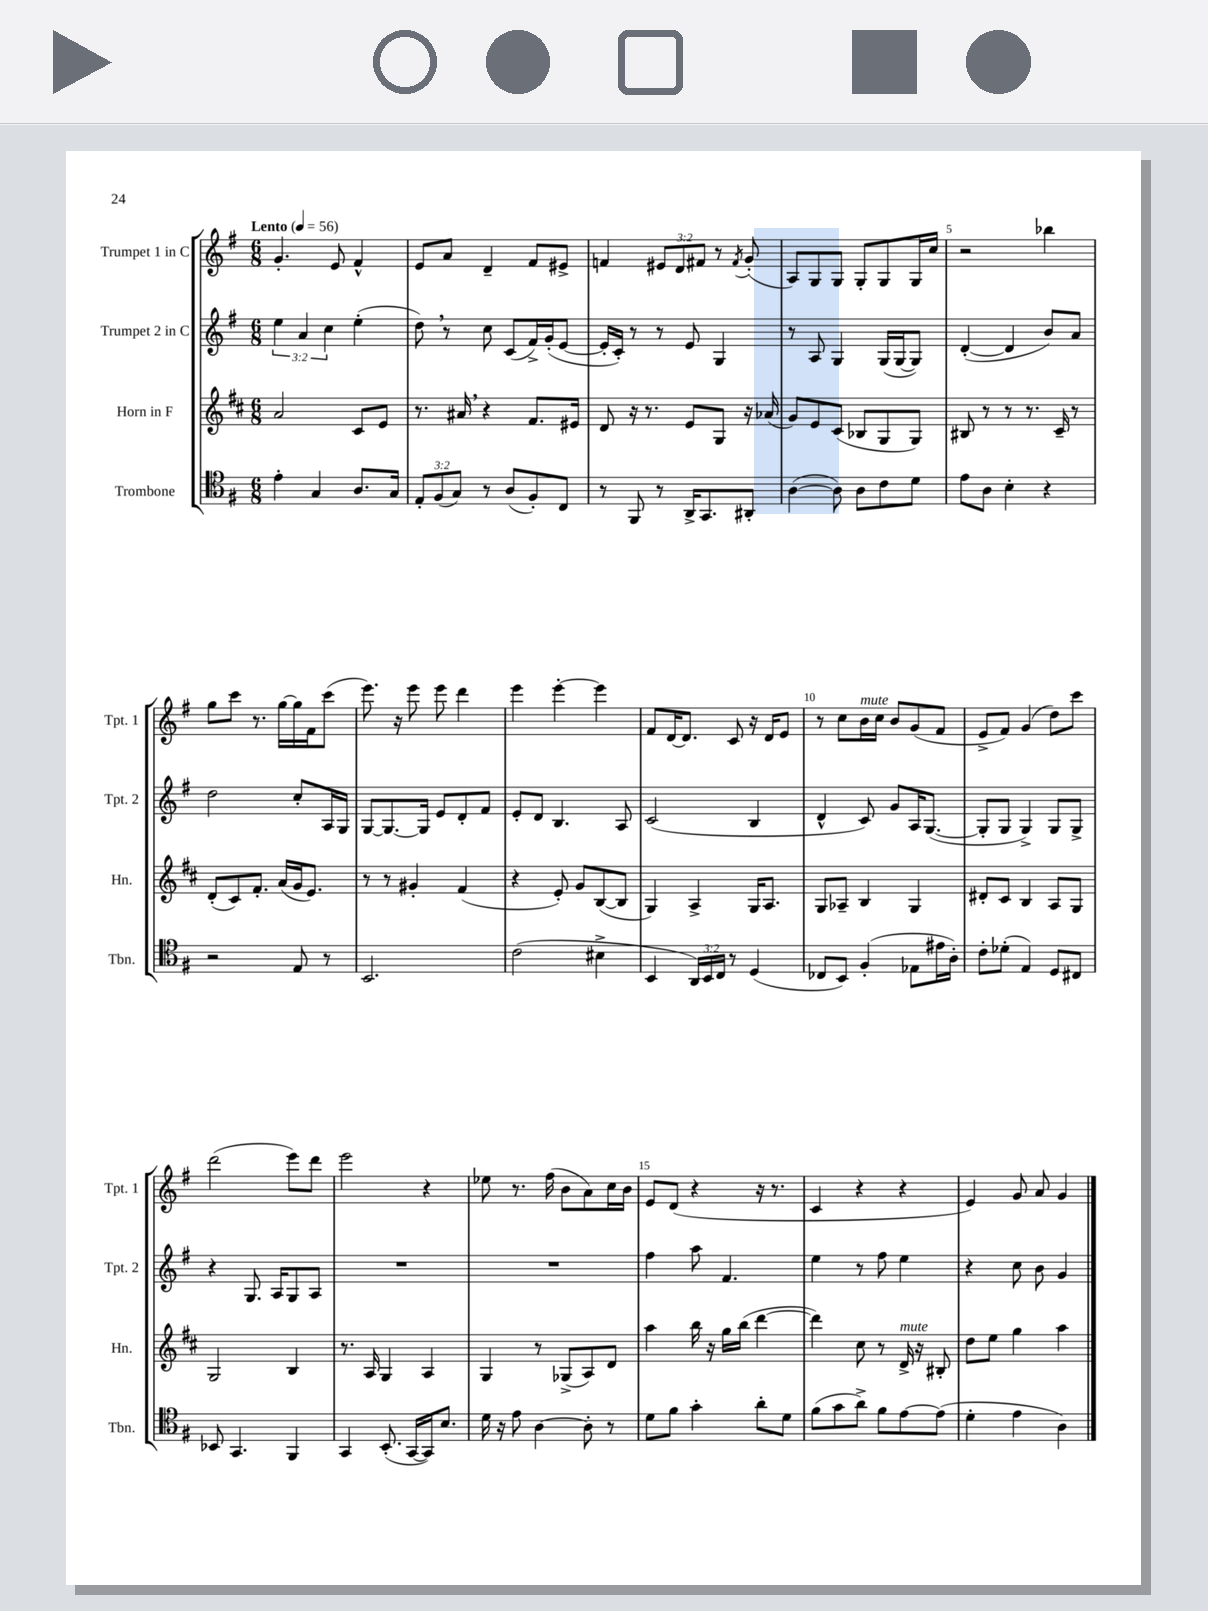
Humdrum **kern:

**kern	**kern	**kern	**kern
*staff4	*staff3	*staff2	*staff1
*clefC4	*clefG2	*clefG2	*clefG2
*k[f#]	*k[f#c#]	*k[f#]	*k[f#]
*M6/8	*M6/8	*M6/8	*M6/8
*MM56	*MM56	*MM56	*MM56
4e'\	2a/	6ee\	4.g'/
.	.	6a/	.
4G/	.	.	.
.	.	6cc\	.
.	.	.	8e/
8.A/L	8c#/L	(4ee'\	4f#^^/
.	8e/J	.	.
16G/Jk	.	.	.
=	=	=	=
12E'/L	8.r	8dd\)	8e/L
(12F#/	.	.	.
.	.	8r	8a/J
12G/J)	.	.	.
.	16a#/	.	.
8r	4r	8cc\	4d~/
(8A/L	.	(8c/L	.
8F#'/)	8.f#/L	16f#^/L)	8f#/L
.	.	(16g'/J	.
8C/J	.	[8e/J	8e#^/J
.	16e#/Jk	.	.
=	=	=	=
8r	8d/	16e'/]LL	4f/
.	.	16c'/JJ)	.
8FF#/	16r	8r	.
.	8.r	.	.
8r	.	8r	12e#/L
.	.	.	12d/
16AA^/LK	8e/L	8e/	.
.	.	.	12f#/J
8.GG/	.	.	.
.	8G/J	4G/	8r
.	.	.	8qf#/
8AA#'/J	16r	.	(8g'/
.	(16a-/	.	.
=	=	=	=
([4A\	8g/L)	8r	8A/L)
.	8e/	8A/	8G/
8A\])	(8c#/J	4G/	8G/J
8A\L	8B-/L	.	8G'/L
8c\	8G/	(16G/LL	8G/
.	.	[16G/J	.
8d\J	8G/J)	8G/]J)	16G/L
.	.	.	16cc/JJ
=	=	=	=
8e\L	8B#/	([4d'/	2r
8A\J	8r	.	.
4B'\	8r	4d/]	.
.	8.r	.	.
4r	.	8b/L)	4bb-\
.	16c#~/	.	.
.	8r	8a/J	.
=	=	=	=
2r	(8d'/L	2dd\	8gg\L
.	8c#/)	.	8ccc\J
.	8.f#'/J	.	8.r
.	(16a/LL	.	[16gg\LL
8E/	16g/J	8cc'/L	16gg\]
.	8.e/J)	.	16f#\J
8r	.	16A/L	(8ccc\J
.	.	16G/JJ	.
=	=	=	=
2.BB/	8r	[8G/L	8.eee\)
.	8r	8.G/_	.
.	.	.	16r
.	4g#'/	.	8eee\
.	.	16G/]Jk	.
.	.	8e/L	8eee\
.	(4f#/	8d'/	4ddd\
.	.	8f#/J	.
=	=	=	=
(2c\	4r	8e'/L	4eee\
.	.	8d/J	.
.	8e'/)	4.B/	[4eee'\
.	8g/L	.	.
4B#^\	([8B/	.	4eee\]
.	8B/]J	8A/	.
=	=	=	=
4BB/	4G/)	(2c/	8f#/L
.	.	.	[16d/K
.	.	.	8.d/]J
24AA/LL)	4A^/	.	.
24BB/	.	.	.
24C/JJ	.	.	.
8r	.	.	8c/
(4D/	16G/LK	4B/	16r
.	8.A/J	.	16d/LK
.	.	.	8e/J
=	=	=	=
8C-/L	8G/L	4d^^/	8r
8BB/J)	8A-~/J	.	8cc\L
(4F#'/	4B/	8c/)	16b\L
.	.	.	16cc\JJ
.	.	8g/L	8b/L
8E-\L	4G/	16A/K	(8g/
.	.	([8.G/J	.
16e#\L	.	.	8f#/J
16A'\JJ)	.	.	.
=	=	=	=
8c'\L	8d#'/L	8G'/]L	8e^/L
(8d-'\J	8c#/J	8G/J	8f#/J)
4E/)	4B/	4G^/)	(4g/
8D/L	8A/L	8G/L	8dd\L)
8C#/J	8G/J	8G^/J	8ccc\J
=	=	=	=
8BB-/	2G/	4r	(2ddd\
4.GG/	.	.	.
.	.	8.G/	.
.	.	16A/LK	.
4FF#/	4B/	8G/	8eee\L)
.	.	8A/J	8ddd\J
=	=	=	=
4GG/	8.r	2.r	2eee\
.	16A/	.	.
(8.BB'/	4G/	.	.
[16GG/LL	.	.	.
16GG/]J)	4A/	.	4r
8.B/J	.	.	.
=	=	=	=
16d\	4G/	2.r	8ee-\
16r	.	.	.
8e\	.	.	8.r
[4A\	8r	.	.
.	.	.	(16ff#\
.	(8G-^/L	.	8b\L
8A'\]	8A/)	.	8a\)
8r	8d/J	.	16cc\L
.	.	.	16b\JJ
=	=	=	=
8d\L	4aa\	4ff#\	8e/L
8f#\J	.	.	(8d/J
4g'\	16bb\	8aa\	4r
.	16r	.	.
.	16gg\LL	4.f#/	.
.	(16bb\JJ	.	.
8a'\L	[4ddd\	.	16r
.	.	.	8.r
8d\J	.	.	.
=	=	=	=
(8f#\L	4ddd\])	4ee\	4c/
8g\	.	.	.
8a^\J)	8cc#\	8r	4r
8f#\L	8r	8ff#\	.
[8e\	16d^/	4ee\	4r
.	16r	.	.
(8e\]J	8B#'/	.	.
=	=	=	=
4d'\	8dd\L	4r	4e/)
.	8ee\J	.	.
4e\	4gg\	8cc\	8g/
.	.	8b\	8a/
4A\)	4aa\	4g/	4g/
==	==	==	==
*-	*-	*-	*-
